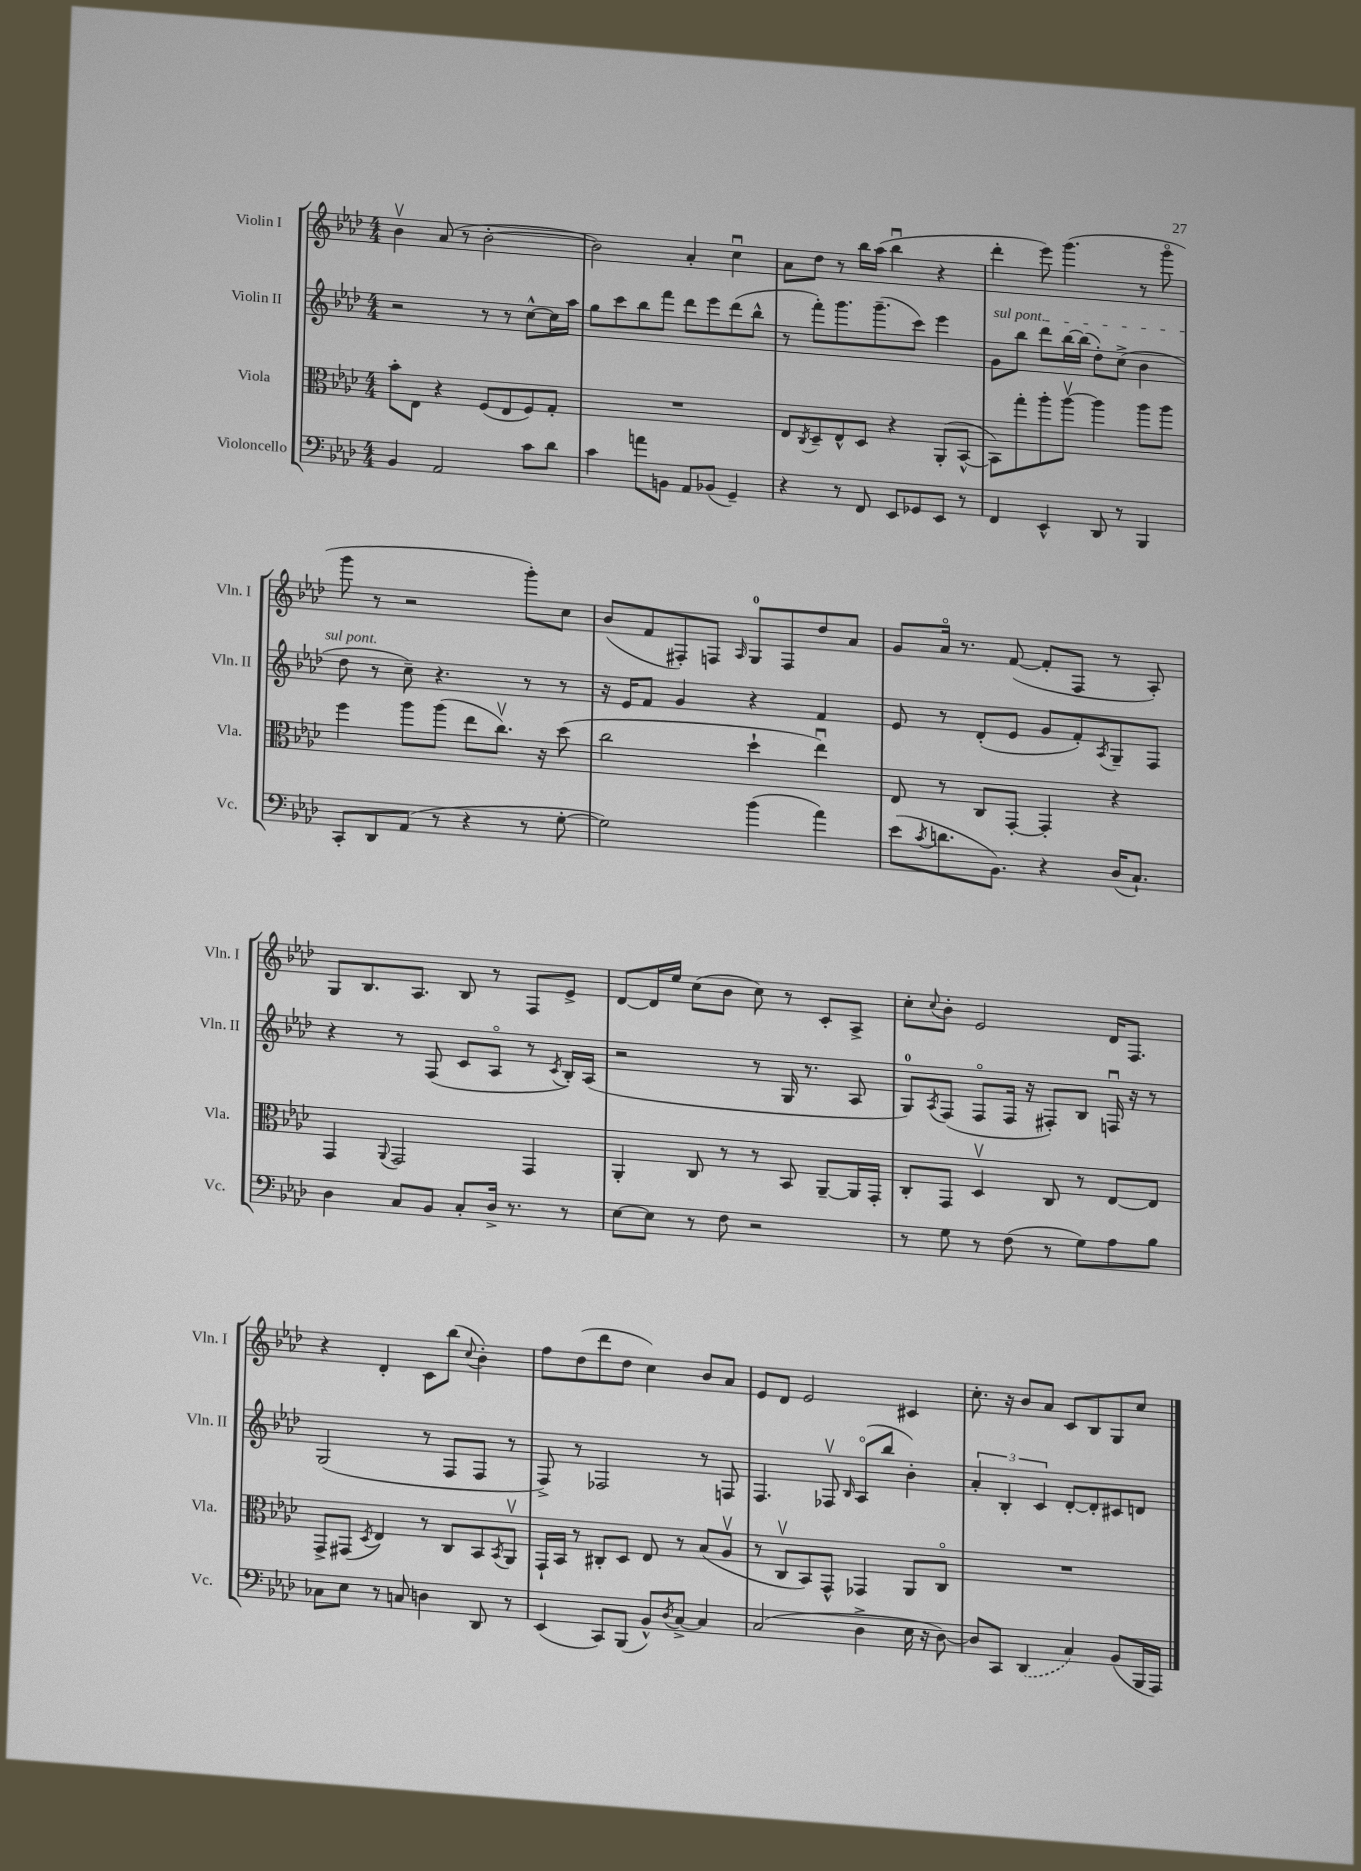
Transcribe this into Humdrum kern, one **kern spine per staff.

**kern	**kern	**kern	**kern
*part4	*part3	*part2	*part1
*staff4	*staff3	*staff2	*staff1
*I"Violoncello	*I"Viola	*I"Violin II	*I"Violin I
*I'Vc.	*I'Vla.	*I'Vln. II	*I'Vln. I
*clefF4	*clefC3	*clefG2	*clefG2
*k[b-e-a-d-]	*k[b-e-a-d-]	*k[b-e-a-d-]	*k[b-e-a-d-]
*M4/4	*M4/4	*M4/4	*M4/4
=1	=1	=1	=1
4BB-/	8b-'\L	2r	4b-v\
.	8E-\J	.	.
2AA-/	4r	.	(8a-/
.	.	.	8r
.	(8F/L	8r	[2b-'\
.	8E-/	8r	.
8c\L	8F/)	[8cc^^\L	.
8d-\J	8G'/J	16cc\L]	.
.	.	16aa-\JJ	.
=2	=2	=2	=2
4c\	1r	8gg\L	2b-\])
.	.	8ccc\	.
8an\L	.	8bb-\	.
8BBn\J	.	8fff\J	.
8AA-/L	.	8ddd-\L	4a-'/
(8BB-X/J	.	8eee-\	.
4GG~/)	.	(8ddd-\	4ccu\
.	.	8bb-^^\J	.
=3	=3	=3	=3
4r	8E-/L	8r	8a-\L
.	8qC/	.	.
.	8D-~/	8fff'\L)	8dd-\J
8r	8E-^^/	8.ggg\	8r
8FF/	8D-/J	.	16bb-\LL
.	.	(8.ggg~\	(16aa-\JJ
8EE-/L	4r	.	4bb-u\
8GG-X/	.	8ccc\J)	.
8EE-/J	(8AA-'/L	4eee-\	4r
8r	[8BB-^^/J	.	.
=4	=4	=4	=4
!	!	!LO:TX:a:i:t=sul pont.	!
4FF/	8BB-\L])	8g\L	4ddd-'\
.	8gg'\	8bb-\J	.
4EE-^^/	8aa-'\	8ddd-\L	8eee-\)
.	[8aa-v\J	[16bb-\L	(4.ggg\
.	.	(16bb-\JJ]	.
8DD-/	4aa-\]	8dd-'\L)	.
8r	.	(8cc^\J	.
4BBB-/	8aa-\L	4b-\	8r
.	8aa-\J	.	8ggg\
!!LO:LB:g=z
=5	=5	=5	=5
8CC'/L	4ff\	8dd-\	8ggg\
8DD-/	.	8r	8r
(8AA-/J	8aa-\L	8cc~\)	2r
8r	(8aa-\J	4.r	.
4r	8ee-\L	.	.
.	8.ccv\J)	.	.
8r	.	8r	8ggg'\L)
.	16r	.	.
[8G'\	(8dd-\	8r	8cc\J
=6	=6	=6	=6
2G\])	2cc\	16r	(8b-/L
.	.	16e-/KL	.
.	.	8f/J	8f/
.	.	4g/	8F#X'/)
.	.	.	8Fn/J
.	.	.	16qqA-/
(4b-\	4dd-`\	4r	8G/L
.	.	.	8F/
4a-\)	4ee-u\)	4f/	8dd-/
.	.	.	8a-/J
=7	=7	=7	=7
(8e-\L	8E-/	8e-/	8g/L
8qc/	.	.	.
8.dn\	8r	8r	16a-/Jk
.	.	.	8.r
.	8C/L	(8d-'/L	.
8.BB-\J)	.	.	.
.	[8GG'/J	8e-/J	([8f/
4r	4GG'/]	8g/L	8f'/L]
.	.	8f'/)	8F/J
.	.	8qA-/	.
(16D-/KL	4r	8G~/	8r
8.C`/J)	.	.	.
.	.	8F/J	8A-'/)
!!LO:LB:g=z
=8	=8	=8	=8
4D-\	4GG/	4r	8G/L
.	.	.	8.B-/
.	8qqAA-/	.	.
8C/L	2GG/	8r	.
.	.	.	8.A-/J
8BB-/J	.	(8F/	.
8C'/L	.	8c/L	8B-/
16D-^/Jk	.	8A-/J	8r
8.r	.	.	.
.	4GG/	8r	8F/L
.	.	8qc/	.
8r	.	16B-'/LL)	8e-^/J
.	.	(16A-/JJ	.
=9	=9	=9	=9
[8E-\L	4AA-'/	2r	[8d-/L
8E-\J]	.	.	16d-/L]
.	.	.	16ee-/JJ
8r	8C/	.	(8cc\L
8F\	8r	.	8b-\J
2r	8r	8r	8cc\)
.	8BB-/	16G/	8r
.	.	8.r	.
.	[8AA-~/L	.	8c'/L
.	16AA-/L]	8A-/	8A-^/J
.	16GG'/JJ	.	.
=10	=10	=10	=10
8r	8C'/L	8G/L)	8cc'\L
.	.	8qA-/	8qqcc/
8G\	8GG/J	(8F/J	8b-'\J
8r	4D-v/	8F/L	2e-/
(8F\	.	16F/Jk	.
.	.	16r	.
8r	8C/	8F#X'/L)	.
8G\L)	8r	8B-/J	.
8A-\	[8E-/L	16Fnu/	16d-/KL
.	.	16r	8.F/J
8B-\J	8E-/J]	8r	.
!!LO:LB:g=z
=11	=11	=11	=11
8C-X\L	8GG^/L	(2G/	4r
8E-\J	(8GG#X/J	.	.
.	8qD-/	.	.
8r	4E-/)	.	4d-'/
8Cn/	.	.	.
4Dn\	8r	8r	8c\L
.	8C/L	8F/L	(8bb-\J
.	.	.	8qqcc/
8DD-/	8BB-/	8F/J	4b-'\)
.	8qBB-/	.	.
8r	8AA-v/J	8r	.
=12	=12	=12	=12
(4EE-/	16GG`/LL	8F^/)	8ff\L
.	16BB-/JJ	.	.
.	8r	8r	(8dd-\
8CC/L)	8C#X'/L	2F-X/	8ddd-\
(8BBB-/J	8D-/J	.	8dd-\J
8BB-^^/L)	8E-/	.	4cc\)
8qD-/	.	.	.
[8C^/J	8r	.	.
4C/]	(8B-/L	8r	8b-/L
.	8A-v/J	8Fn/	8a-/J
=13	=13	=13	=13
(2C/	8r	4.F/	8e-/L
.	8Cv/L	.	8d-/J
.	8BB-/)	.	2e-/
.	8GG^^/J	8F-Xv/	.
.	.	16qqB-/	.
4D-^\	4GG-X/	(8A-/L	.
.	.	8bb-/J	.
16E-\	8AA-/L	4b-'\)	4c#X/
16r	.	.	.
[8D-\)	8C/J	.	.
=14	=14	=14	=14
8D-/L]	1r	6a-'/	8.cc'\
8CC/J	.	.	.
.	.	6B-'/	.
.	.	.	16r
(4DD-/	.	.	8b-/L
.	.	6c/	.
.	.	.	8a-/J
4C/)	.	[8d-'/L	8c/L
.	.	8d-'/]	8B-/
(8BB-/L	.	8c#X/	8G/
16BBB-/L	.	8dn/J	8cc/J
16AAA-/JJ)	.	.	.
==	==	==	==
*-	*-	*-	*-
